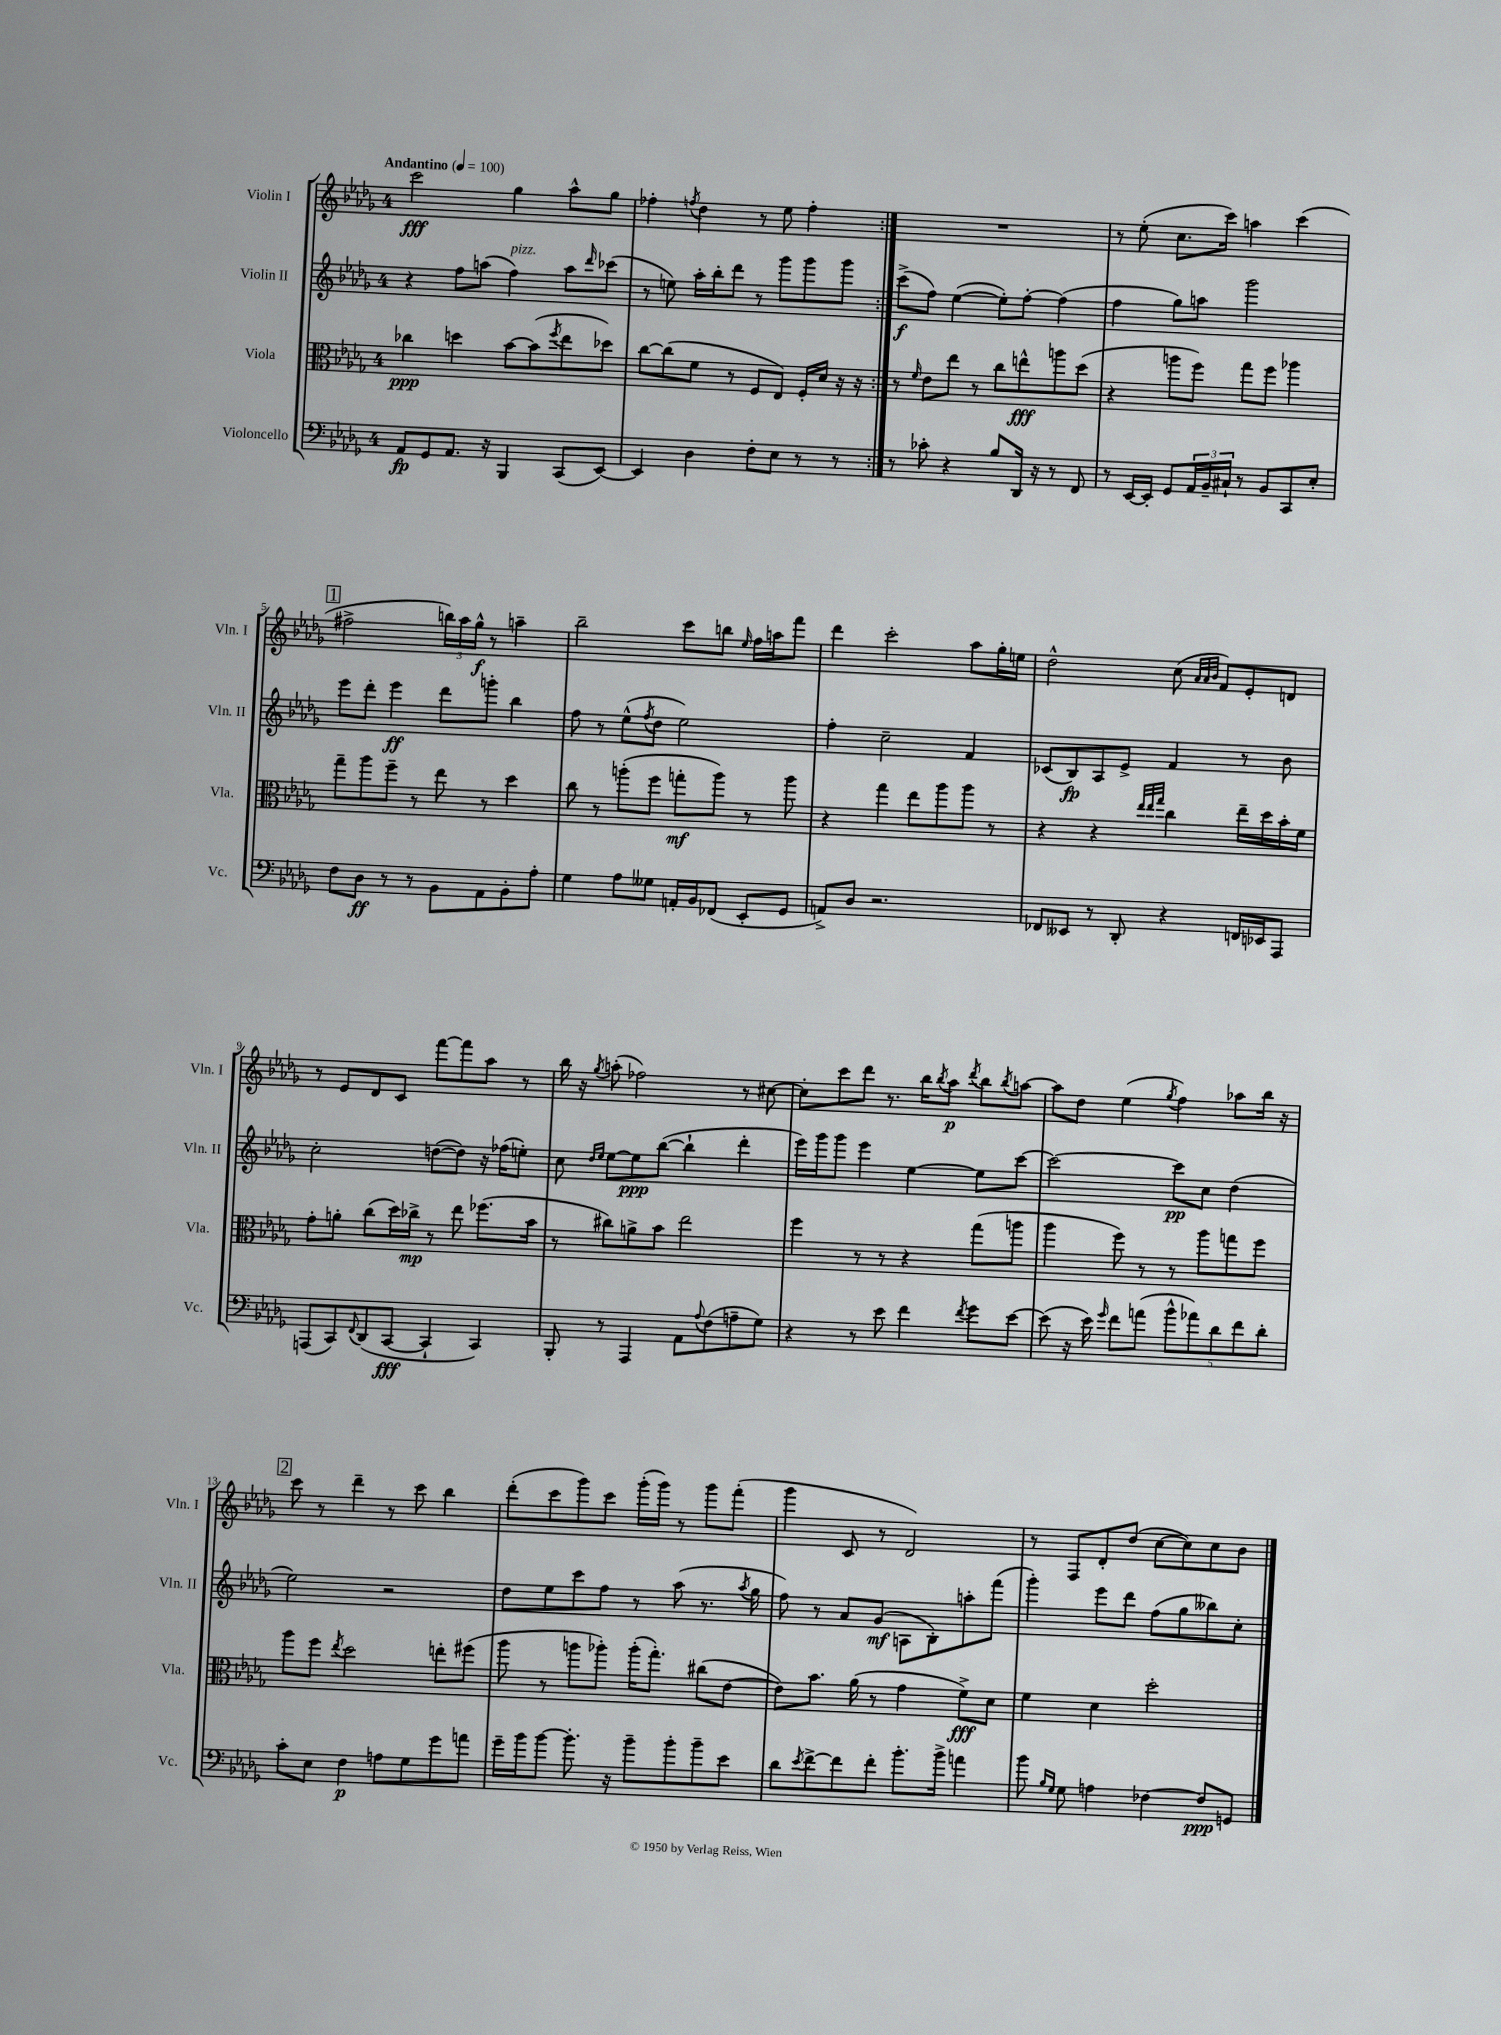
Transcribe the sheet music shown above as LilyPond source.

<<
\new StaffGroup <<
\new Staff = "s0" \with { instrumentName = "Violin I" shortInstrumentName = "Vln. I" } {
    \clef treble \key des \major \once \override Staff.TimeSignature.style = #'single-digit \time 4/4 \tempo "Andantino" 4 = 100
    \repeat volta 2 { c'''2\fff ges''4 aes''8-^ ges''8 |
    fes''4-. \acciaccatura { f''8 } des''4 r8 ees''8 f''4-. | }
    R1 |
    r8 ees''8-.( c''8. c'''16) a''4 c'''4( |
    \mark \markup { \box "1" } fis''2-> \tuplet 3/2 { b''16) aes''16 ges''16-^\f } r8 a''4-- |
    bes''2-- c'''8 b''8 \grace { ees''16 } f''16 a''16 f'''8 |
    des'''4 c'''2-. aes''8 ges''16-. e''16 |
    des''2-^ c''8( \grace { aes'32 aes'32 bes'32 } f'8) ees'8-. d'8 |
    r8 ees'8 des'8 c'8 f'''8~ f'''8 aes''8 r8 |
    bes''16 r16 \acciaccatura { ges''8 } a''8-.( fes''2) r8 cis''8~ |
    cis''8-. c'''8 des'''8 r8. bes''16 \acciaccatura { bes''8 } aes''8\p \acciaccatura { des'''8 } bes''8 \acciaccatura { bes''8 } a''8~ |
    a''8 des''8 ees''4( \acciaccatura { ges''8 } f''4) aes''8 bes''16 r16 |
    \mark \markup { \box "2" } c'''8 r8 des'''4-- r8 c'''8 bes''4 |
    des'''8-.( c'''8 ges'''8) c'''8 ges'''16-.( ges'''16) r8 ges'''8 f'''8-.( |
    ges'''4 c'8 r8 des'2) |
    r8 f8 des'8-. des''8( c''8~ c''8) c''8 bes'8 \bar "|." |
}
\new Staff = "s1" \with { instrumentName = "Violin II" shortInstrumentName = "Vln. II" } {
    \clef treble \key des \major \once \override Staff.TimeSignature.style = #'single-digit \time 4/4
    \repeat volta 2 { r4 f''8 a''8( f''4^\markup { \italic "pizz." }) a''8 \grace { des'''16 } ces'''8( |
    r8 e''8) aes''16-. bes''16-. des'''8 r8 ges'''8 ges'''8 ges'''8 | }
    c'''8->\f( f''8) ees''4~( ees''8-.) f''8~-. f''4( |
    f''4 ges''8) a''8 ges'''2 |
    \mark \markup { \box "1" } ees'''8 des'''8-. ees'''4\ff des'''8 g'''8-. bes''4 |
    f''8 r8 ees''8-^( \acciaccatura { f''8 } des''8 ees''2) |
    f''4-. c''2-- f'4 |
    ces'8( bes8\fp) aes8 ees'8-> f'4 r8 bes'8 |
    c''2-. d''8~( d''8) r16 fes''16( e''8-.) |
    c''8 \grace { des''16 ees''16 } ees''8~ ees''8\ppp bes''8~( bes''4-! des'''4-. |
    ees'''16) ges'''16 ges'''8 ees'''4 ees''4~ ees''8 c'''8~ |
    c'''2~ c'''8\pp c''8 des''4( |
    \mark \markup { \box "2" } ees''2) r2 |
    des''8 ees''8 c'''8 f''8 r8 aes''8( r8. \acciaccatura { aes''8 } ges''16 |
    f''8) r8 aes'8 ges'8\mf( a8 bes8-.) a''8-. f'''8( |
    ges'''4-.) ees'''8 des'''8 f''8( ges''8 beses''8) c''8-. \bar "|." |
}
\new Staff = "s2" \with { instrumentName = "Viola" shortInstrumentName = "Vla." } {
    \clef alto \key des \major \once \override Staff.TimeSignature.style = #'single-digit \time 4/4
    \repeat volta 2 { ces''4\ppp d''4 bes'8~ bes'8( \acciaccatura { f''8 } ees''8 des''8) |
    c''8~ c''8( f'8 r8 f8 ees8) f16-. des'16 r16 r16 | }
    r8 \grace { f'16 } ees'8 ees''8 r8 c''8 e''8-^\fff a''8 des''8( |
    r4 a''8 f''8) ges''8 f''8 aes''4 |
    \mark \markup { \box "1" } ges''8-- aes''8 f''8-- r8 ees''8 r8 des''4 |
    c''8 r8 a''8-.( f''8 g''8-.\mf a''8) r8 a''8 |
    r4 ges''4 ees''8 aes''8 aes''8 r8 |
    r4 r4 \grace { ees''32 ees''32 ges''32 } c''4 ees''16-- des''16 bes'16-. f'16 |
    ges'8-. a'8-. c''8( des''16) ces''16->\mp r8 ees''8 fes''8.( bes'16 |
    r8 cis''8) a'8-> bes'8 ees''2 |
    f''4 r8 r8 r4 ges''8( a''8 |
    aes''4 f''8) r8 r8 aes''8 g''8 f''8 |
    \mark \markup { \box "2" } aes''8 f''8 \acciaccatura { ees''8 } des''2 e''8-. fis''8( |
    aes''8 r8 a''8 aes''8-.) aes''16-.( ges''8.-.) cis''8( ees'8~ |
    ees'8) bes'8. aes'16( r8 ges'4 f'8->\fff) des'8 |
    f'4 des'4 des''2-. \bar "|." |
}
\new Staff = "s3" \with { instrumentName = "Violoncello" shortInstrumentName = "Vc." } {
    \clef bass \key des \major \once \override Staff.TimeSignature.style = #'single-digit \time 4/4
    \repeat volta 2 { aes,8\fp ges,8 aes,8. r16 bes,,4 c,8( ees,8~) |
    ees,4 des4 f8-. ees8 r8 r8 | }
    r8 ces'8-. r4 bes8 des,16 r16 r8 f,8 |
    r8 ees,16~ ees,16-. ges,8 \tuplet 3/2 { aes,16 bes,16-- cis16-! } r8 bes,8 c,8 ees8-. |
    \mark \markup { \box "1" } f8 des8\ff r8 r8 bes,8 aes,8 bes,8-. aes8-. |
    ges4 aes8 geses8 a,16-. bes,16 fes,8( ees,8-. ges,8 |
    a,8->) des8 r2. |
    fes,8 eeses,8 r8 des,8-. r4 f,16 ees,16 aes,,8 |
    a,,8( c,8) \appoggiatura { f,8 } des,8( c,8~\fff c,4-! c,4) |
    bes,,8-. r8 aes,,4 aes,8 \appoggiatura { aes8 } f8( a8-- ges8) |
    r4 r8 ees'8 f'4 \acciaccatura { f'8 } ges'8 ees'8~ |
    ees'8( r16 ees'16) \grace { ges'16 } f'8 a'8( \tuplet 5/4 { bes'8-^ aes'8) des'8 f'8 des'8-. } |
    \mark \markup { \box "2" } c'8-. ees8 f4\p a8 ges8 ges'8 a'8 |
    ges'16-- bes'16 bes'8~ bes'8.-. r16 bes'8-- bes'8-. bes'8-- ees'8 |
    des'8 \acciaccatura { ees'8 } f'8~-> f'8 f'8-. bes'8.-. bes'16-> a'4 |
    bes'8 \grace { bes16 ges16 } ges8 a4 fes4~ fes8\ppp g,8 \bar "|." |
}
>>
>>
